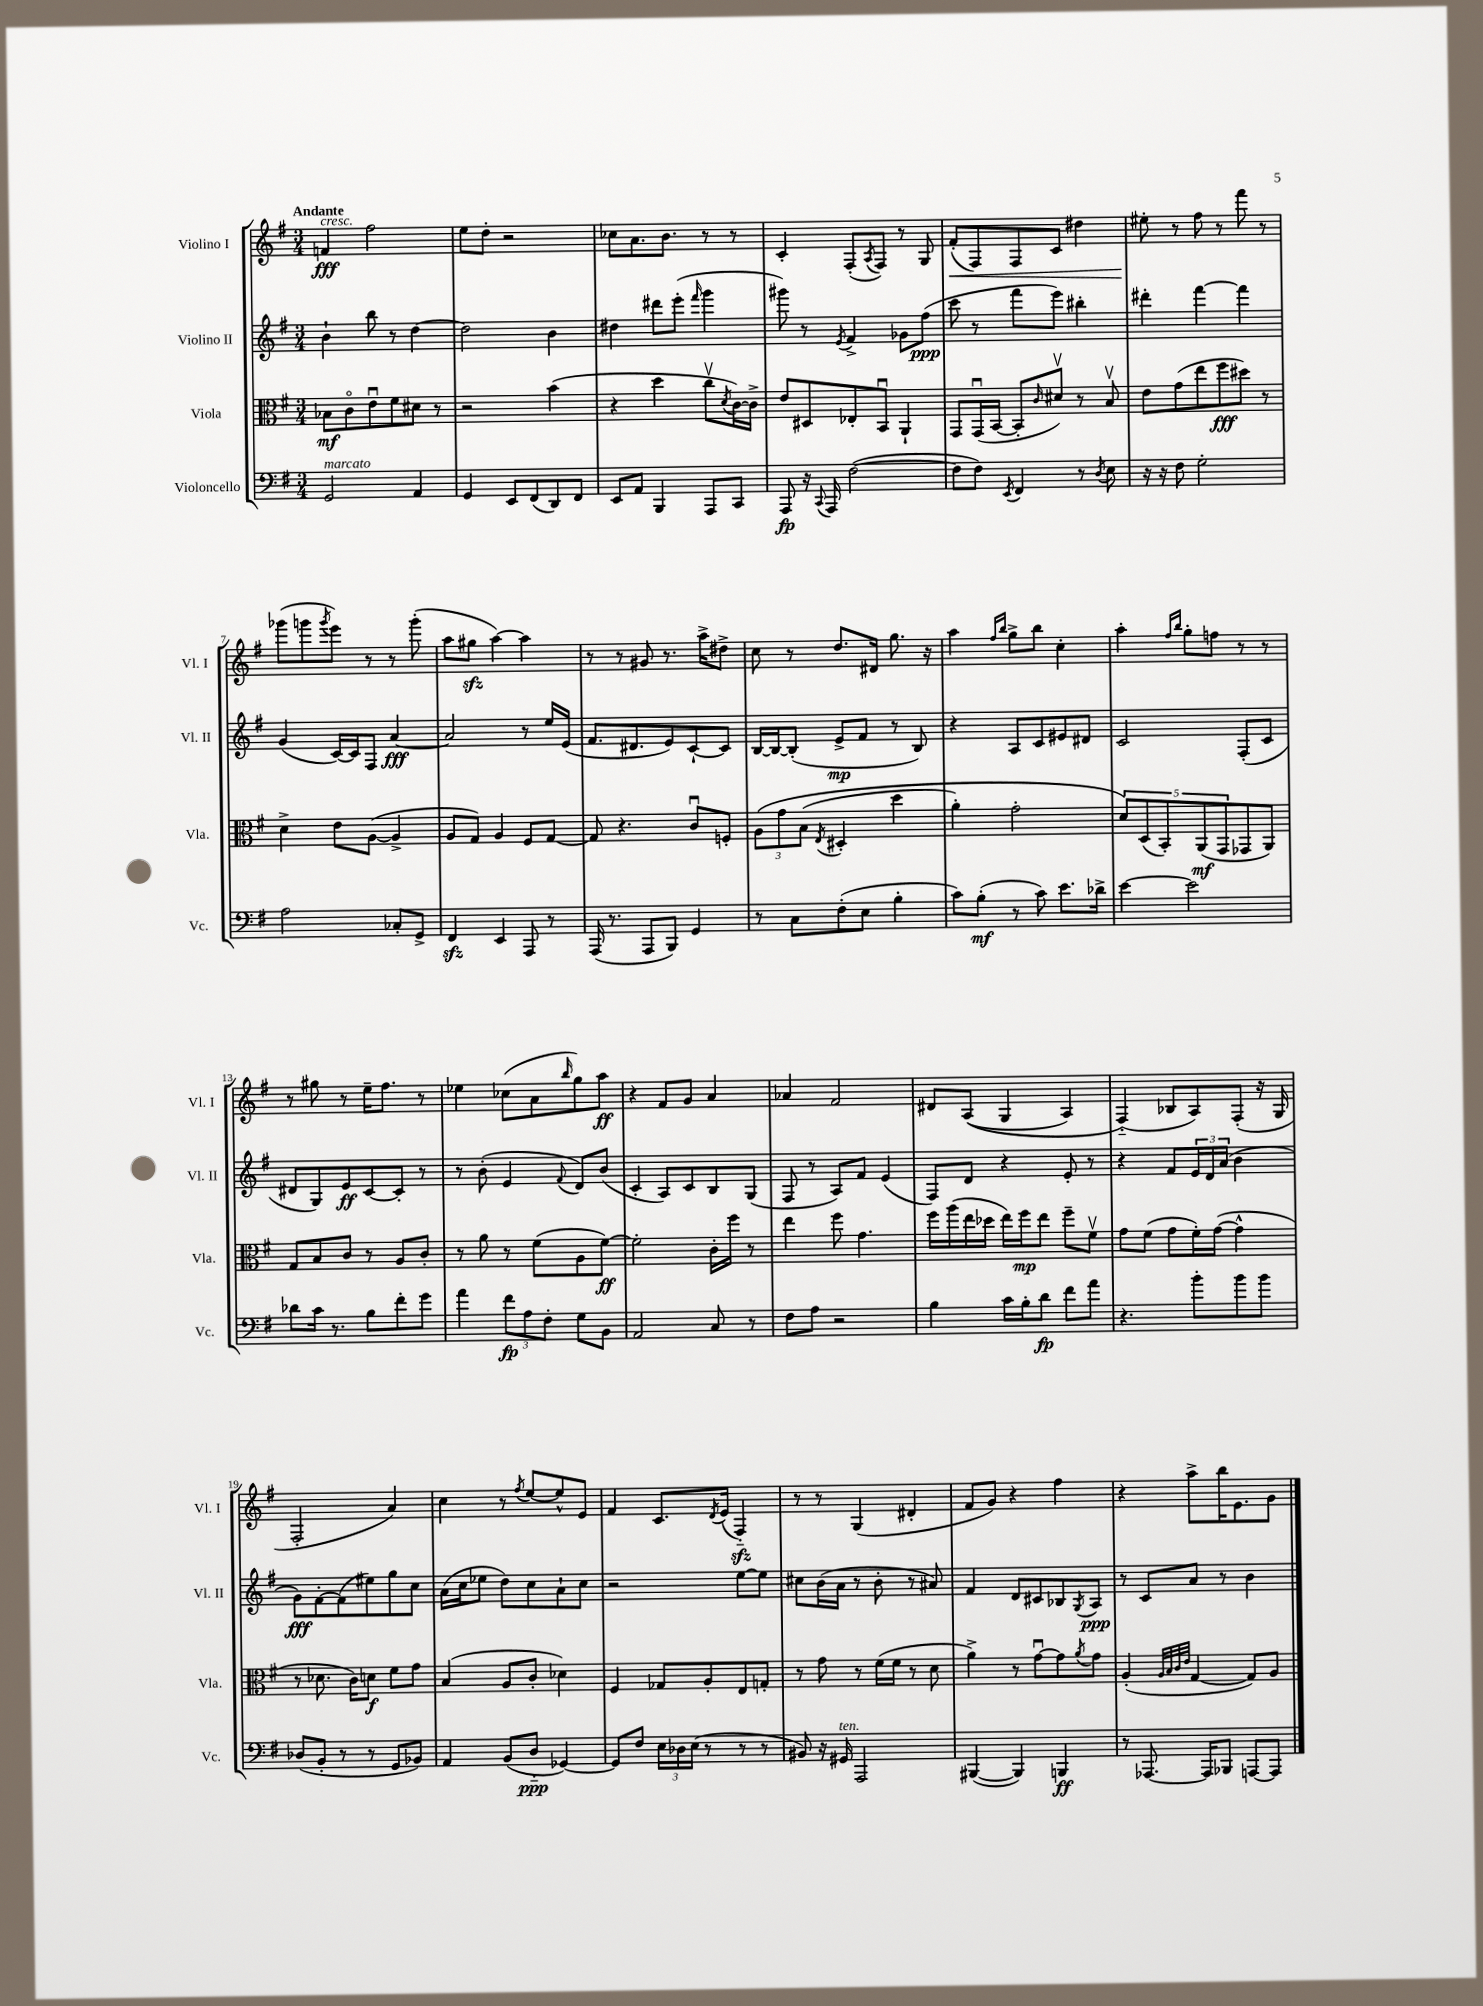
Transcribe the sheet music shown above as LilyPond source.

<<
\new StaffGroup <<
\new Staff = "s0" \with { instrumentName = "Violino I" shortInstrumentName = "Vl. I" } {
    \clef treble \key g \major \numericTimeSignature \time 3/4 \tempo "Andante"
    f'4\fff^\markup { \italic "cresc." } fis''2 |
    e''8 d''8-. r2 |
    ces''8 a'8. b'8. r8 r8 |
    c'4-. fis8-.( \acciaccatura { a8 } fis8) r8 g8 |
    fis'8-.\<( fis8) fis8 c'8 dis''4 |
    eis''8-.\! r8 fis''8 r8 fis'''8 r8 |
    ges'''8( g'''8 \acciaccatura { g'''8 } e'''8) r8 r8 g'''8-.( |
    a''8 gis''8\sfz a''4~) a''4 |
    r8 r8 gis'8 r8. a''16-> dis''8-> |
    c''8 r8 d''8. dis'16 g''8. r16 |
    a''4 \grace { fis''16 b''16 } g''8-> b''8 c''4-. |
    a''4-. \grace { fis''16 b''16 } g''8-. f''8 r8 r8 |
    r8 gis''8 r8 e''16-- fis''8. r8 |
    ees''4 ces''8( a'8 \grace { b''16 } g''8) a''8\ff |
    r4 fis'8 g'8 a'4 |
    aes'4 fis'2 |
    dis'8 a8(\( g4 a4) |
    fis4-_(\) bes8 a8) fis8-.( r16 g16 |
    fis2-. a'4) |
    c''4 r8 \acciaccatura { fis''8 } e''8~ e''8-^ e'8 |
    fis'4 c'8. \acciaccatura { d'8 } e'16( fis4-_\sfz) |
    r8 r8 g4( dis'4-. |
    fis'8 g'8) r4 fis''4 |
    r4 a''8-> b''16 e'8. g'8 \bar "|." |
}
\new Staff = "s1" \with { instrumentName = "Violino II" shortInstrumentName = "Vl. II" } {
    \clef treble \key g \major \numericTimeSignature \time 3/4
    b'4-! b''8 r8 d''4~ |
    d''2 b'4 |
    dis''4 dis'''8 e'''8-.( \grace { fis'''16 } g'''4 |
    gis'''8) r8 \acciaccatura { e'8 } fis'4-> ges'8 fis''8\ppp( |
    c'''8 r8 fis'''8 e'''8) bis''4-. |
    dis'''4-. fis'''4~ fis'''4 |
    g'4( c'16~) c'16 fis8 a'4~\fff |
    a'2 r8 e''16 e'16( |
    fis'8. dis'8. e'8) c'8~-! c'8 |
    b16~ b16~ b8-.( e'8->\mp fis'8 r8 b8) |
    r4 a8 c'8 eis'8 dis'8 |
    c'2 fis8-.( c'8 |
    dis'8 g8) e'8\ff c'8~ c'8-. r8 |
    r8 b'8-.( e'4 \appoggiatura { fis'8 } d'8) b'8( |
    c'4-. a8) c'8 b8 g8( |
    fis8 r8 a8) fis'8 e'4( |
    fis8) d'8 r4 e'8-. r8 |
    r4 fis'8 \tuplet 3/2 { e'16 d'16 a'16( } b'4 |
    g'8\fff) fis'8~-. fis'8( eis''8) g''8 c''8 |
    a'16( c''16 ees''8 d''8) c''8 a'8-! c''8 |
    r2 e''8~ e''8 |
    cis''8 b'16( a'16 r8 b'8-. r8 ais'8) |
    fis'4 d'8 cis'8 bes8 \acciaccatura { g8 } a8\ppp |
    r8 c'8 a'8 r8 b'4 \bar "|." |
}
\new Staff = "s2" \with { instrumentName = "Viola" shortInstrumentName = "Vla." } {
    \clef alto \key g \major \numericTimeSignature \time 3/4
    bes8\mf c'8\flageolet e'8\downbow fis'8 dis'8 r8 |
    r2 b'4( |
    r4 d''4 c''8\upbow \acciaccatura { d'8 } c'16~) c'16-> |
    e'8 dis8 ees8-. b,8\downbow a,4-! |
    g,8 g,16\downbow( b,16~ b,8-. \grace { c'16 } dis'8\upbow) r8 b8\upbow |
    e'8 g'8( e''8 fis''8\fff dis''8) r8 |
    d'4-> e'8 a8~( a4-> |
    a8 g8) a4 fis8 g8~ |
    g8 r4. c'8\downbow f8-. |
    \tuplet 3/2 { a8\( g'8 b8( } \acciaccatura { e8 } dis4-. d''4 |
    a'4-.) g'2-. |
    \tuplet 5/4 { d'8\) d8( b,8-.) a,8\mf( g,8 } ges,8 a,8) |
    g8 b8 c'8 r8 a8 c'8-. |
    r8 a'8 r8 fis'8( a8 fis'8~\ff) |
    fis'2-. c'16-. fis''16 r8 |
    e''4 fis''8 g'4. |
    fis''16 a''16( e''16 des''16 e''16) fis''16\mp e''8 fis''8-- fis'8\upbow |
    g'8 fis'8( g'8 fis'16-.) g'16~( g'4-^ |
    r8 des'8. c'16) d'8\f fis'8 g'8 |
    b4( a8 c'8-. des'4) |
    fis4 ges8 a8-. e8 g8-. |
    r8 g'8 r8 fis'16( fis'16 r8 d'8 |
    a'4->) r8 g'8~\downbow g'8 \acciaccatura { a'8 } g'8 |
    a4-.( \grace { a32 b32 c'32 e'32 } g4~ g8) a8 \bar "|." |
}
\new Staff = "s3" \with { instrumentName = "Violoncello" shortInstrumentName = "Vc." } {
    \clef bass \key g \major \numericTimeSignature \time 3/4
    g,2^\markup { \italic "marcato" } a,4 |
    g,4 e,8 fis,8( d,8) fis,8 |
    e,8 a,8 b,,4 a,,8 c,8 |
    a,,8\fp r16 \appoggiatura { c,8 } a,,16 fis2~( |
    fis8 fis8) \acciaccatura { e,8 } fis,4 r8 \acciaccatura { d8 } e8 |
    r16 r16 fis8 g2-. |
    a2 ces8-. g,8-> |
    fis,4\sfz e,4 a,,8 r8 |
    a,,16( r8. a,,8 b,,8) g,4 |
    r8 c8 fis8-.( e8 b4-. |
    c'8) b8-.\mf( r8 c'8) e'8. des'16-> |
    e'4~ e'2 |
    des'8 c'16 r8. b8 fis'8-. g'8 |
    a'4 \tuplet 3/2 { fis'8\fp a8 fis8-. } g8 b,8 |
    a,2 c8 r8 |
    fis8 a8 r2 |
    b4 c'16 b16-. d'8\fp fis'8 a'8 |
    r4. b'8-. b'8 b'8 |
    des8( b,8-. r8 r8 g,8 bes,8) |
    a,4 b,8( d8-_\ppp ges,4~) |
    ges,8 fis8 \tuplet 3/2 { e16 des16 e16( } r8 r8 r8 |
    bis,8) r16 gis,16^\markup { \italic "ten." } a,,2 |
    bis,,4~( bis,,4) b,,4\ff |
    r8 aes,,8.~ aes,,16 bes,,8 a,,8~ a,,8 \bar "|." |
}
>>
>>
